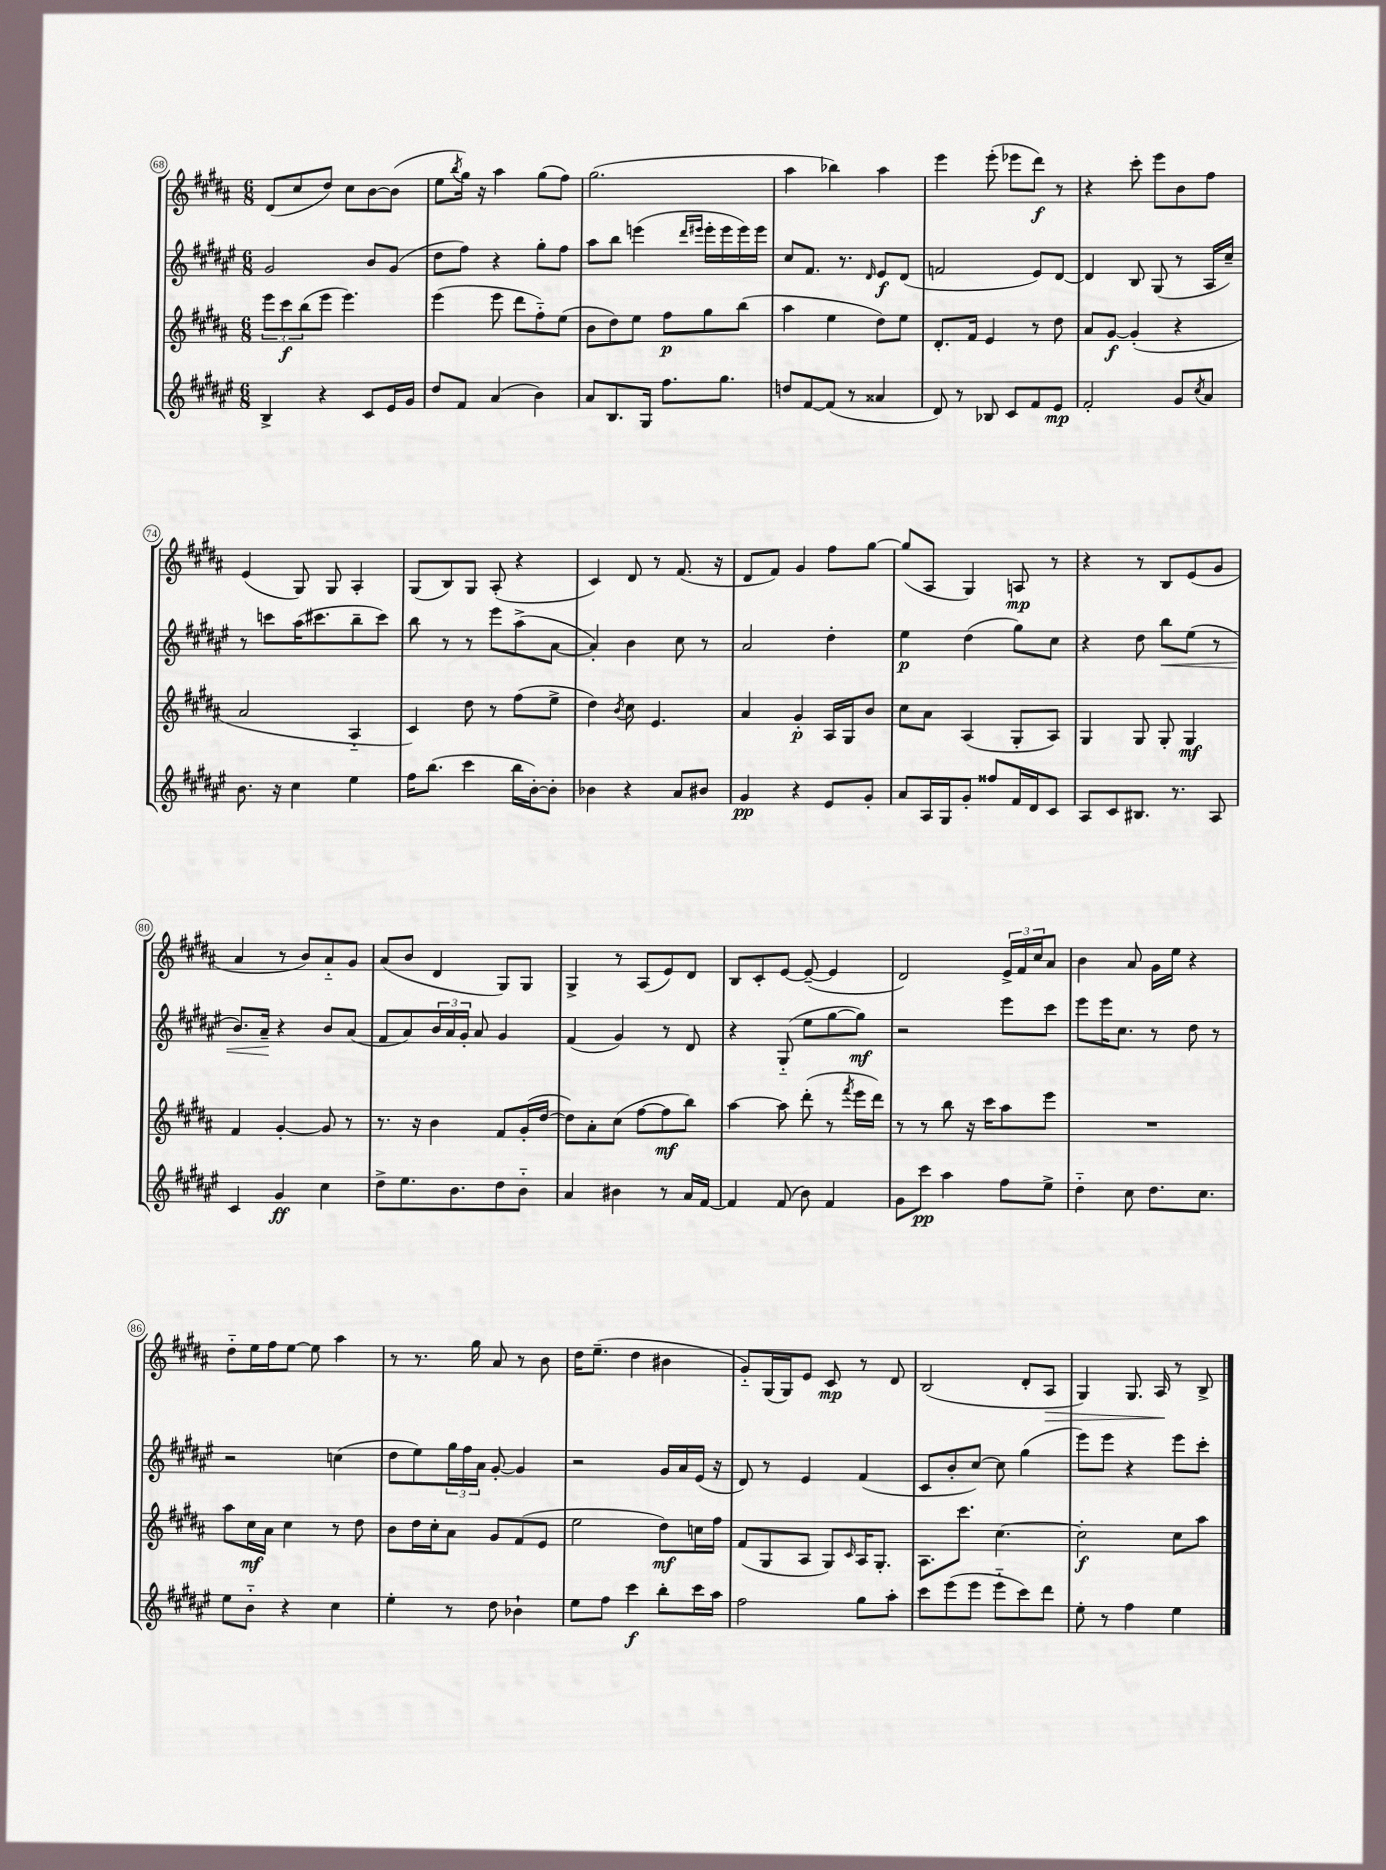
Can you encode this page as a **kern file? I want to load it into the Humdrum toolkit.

**kern	**dynam	**kern	**dynam	**kern	**dynam	**kern	**dynam
*part4	*part4	*part3	*part3	*part2	*part2	*part1	*part1
*staff4	*staff4	*staff3	*staff3	*staff2	*staff2	*staff1	*staff1
*clefG2	*	*clefG2	*	*clefG2	*	*clefG2	*
*k[f#c#g#d#a#e#]	*	*k[f#c#g#d#a#]	*	*k[f#c#g#d#a#e#]	*	*k[f#c#g#d#a#]	*
*M6/8	*	*M6/8	*	*M6/8	*	*M6/8	*
=68	=68	=68	=68	=68	=68	=68	=68
4B^/	.	12eee\L	.	2g#/	.	(8d#/L	.
.	.	12ccc#\	f	.	.	.	.
.	.	.	.	.	.	8cc#/	.
.	.	(12bb\	.	.	.	.	.
4r	.	8eee\J	.	.	.	8dd#/J)	.
.	.	4.eee\)	.	.	.	8cc#\L	.
8c#/L	.	.	.	8b/L	.	[8b\	.
16e#/L	.	.	.	(8g#/J	.	(8b\J]	.
16g#/JJ	.	.	.	.	.	.	.
=69	=69	=69	=69	=69	=69	=69	=69
8dd#/L	.	(4eee\	.	8dd#\L	.	8ee\L	.
.	.	.	.	.	.	8qbb/	.
8f#/J	.	.	.	8ff#\J)	.	16gg#\Jk)	.
.	.	.	.	.	.	16r	.
(4a#/	.	8eee\	.	4r	.	4aa#\	.
.	.	8ddd#\L	.	.	.	.	.
4b\)	.	8ff#\)	.	8gg#'\L	.	(8gg#\L	.
.	.	(8ee\J	.	8ff#\J	.	8ff#\J)	.
=70	=70	=70	=70	=70	=70	=70	=70
8a#/L	.	8b\L	.	8aa#\L	.	(2.gg#\	.
8.B/	.	8dd#\)	.	8bb\J	.	.	.
.	.	8ee\J	.	(4eeen\	.	.	.
16G#/Jk	.	.	.	.	.	.	.
8.ff#\L	.	8ff#\L	p	.	.	.	.
.	.	.	.	16qqddd#/LL	.	.	.
.	.	.	.	16qqeee#X/JJ	.	.	.
.	.	8gg#\	.	16eee#'\LL	.	.	.
8.gg#\J	.	.	.	16eee#\	.	.	.
.	.	(8bb\J	.	16eee#\)	.	.	.
.	.	.	.	16eee#\JJ	.	.	.
=71	=71	=71	=71	=71	=71	=71	=71
8ddn/L	.	4aa#\	.	8cc#/L	.	4aa#\	.
[8f#/	.	.	.	8.f#/J	.	.	.
(8f#/J]	.	4ee\	.	.	.	4bb-X\)	.
.	.	.	.	8.r	.	.	.
8r	.	.	.	.	.	.	.
.	.	.	.	16qqd#/	.	.	.
4a##X/	.	8dd#\L)	.	8e#/L	f	4aa#\	.
.	.	8ee\J	.	(8d#/J	.	.	.
=72	=72	=72	=72	=72	=72	=72	=72
8d#/)	.	8.d#'/L	.	2fn/	.	4eee\	.
8r	.	.	.	.	.	.	.
.	.	16f#/Jk	.	.	.	.	.
8B-X/	.	4e/	.	.	.	(8eee'\	.
8c#/L	.	.	.	.	.	8eee-X\L	.
8f#/	.	8r	.	8e#/L)	.	8ddd#\J)	f
8e#/J	mp	8dd#\	.	[8d#/J	.	8r	.
=73	=73	=73	=73	=73	=73	=73	=73
2f#'/	.	8a#/L	.	4d#/]	.	4r	.
.	.	[8g#/J	f	.	.	.	.
.	.	(4g#'/]	.	8B/	.	8ccc#'\	.
.	.	.	.	(8G#/	.	8eee\L	.
8g#/L	.	4r	.	8r	.	8b\	.
8qcc#/	.	.	.	.	.	.	.
8a#/J	.	.	.	16A#/LL	.	8ff#\J	.
.	.	.	.	16cc#~/JJ)	.	.	.
!!LO:LB:g=z
=74	=74	=74	=74	=74	=74	=74	=74
8.b\	.	2a#/	.	8r	.	(4e/	.
.	.	.	.	8cccn\L	.	.	.
16r	.	.	.	.	.	.	.
4cc#\	.	.	.	(16aa#\K	.	8G#/)	.
.	.	.	.	8.ccc#X\	.	.	.
.	.	.	.	.	.	8G#/	.
4ee#\	.	4A#/	.	8bb~\	.	4A#'/	.
.	.	.	.	8ccc#\J)	.	.	.
=75	=75	=75	=75	=75	=75	=75	=75
16ff#\KL	.	4c#/)	.	8bb\	.	(8G#/L	.
(8.bb\J	.	.	.	.	.	.	.
.	.	.	.	8r	.	8B/)	.
4ccc#\	.	8dd#\	.	8r	.	8G#/J	.
.	.	8r	.	8eee#\L	.	(8A#'/	.
16bb\LL	.	(8ff#\L	.	(8aa#^\	.	4r	.
[16b'\J)	.	.	.	.	.	.	.
8b'\J]	.	8ee^\J	.	[8a#\J	.	.	.
=76	=76	=76	=76	=76	=76	=76	=76
4b-X\	.	4dd#\)	.	4a#'/])	.	4c#/)	.
.	.	8qb/	.	.	.	.	.
4r	.	8cc#\	.	4b\	.	8d#/	.
.	.	4.e/	.	.	.	8r	.
8a#/L	.	.	.	8cc#\	.	(8.f#/	.
8b#X/J	.	.	.	8r	.	.	.
.	.	.	.	.	.	16r	.
=77	=77	=77	=77	=77	=77	=77	=77
4g#/	pp	4a#/	.	2a#/	.	8d#/L	.
.	.	.	.	.	.	8f#/J)	.
4r	.	4g#'/	p	.	.	4g#/	.
8e#/L	.	16A#/LL	.	4dd#'\	.	8ff#\L	.
.	.	16G#/J	.	.	.	.	.
8g#'/J	.	8b/J	.	.	.	[8gg#\J	.
=78	=78	=78	=78	=78	=78	=78	=78
8a#/L	.	8cc#\L	.	4ee#\	p	(8gg#/L]	.
16A#/L	.	8a#\J	.	.	.	8A#/J	.
16G#/J	.	.	.	.	.	.	.
8g#'/J	.	(4A#/	.	(4dd#\	.	4G#/)	.
8ff##X/L	.	.	.	.	.	.	.
16f#/L	.	8G#'/L	.	8gg#\L)	.	8An/	mp
16d#/J	.	.	.	.	.	.	.
8c#/J	.	8A#/J)	.	8cc#\J	.	8r	.
=79	=79	=79	=79	=79	=79	=79	=79
8A#/L	.	4G#/	.	4r	.	4r	.
8c#/	.	.	.	.	.	.	.
8.B#X/J	.	8G#/	.	8dd#\	.	8r	.
!	!	!	!	!	!LO:HP:b	!	!
.	.	8G#'/	.	8bb\L	<	8B/L	.
8.r	.	.	.	.	.	.	.
.	.	4G#/	mf	(8ee#\J	.	(8e/	.
8A#/	.	.	.	8r	.	8g#/J	.
!!LO:LB:g=z
=80	=80	=80	=80	=80	=80	=80	=80
4c#/	.	4f#/	.	8.b/L)	.	4a#/	.
.	.	.	.	16a#~/Jk	.	.	.
4g#/	ff	[4g#'/	.	4r	[	8r	.
.	.	.	.	.	.	8b/L)	.
4cc#\	.	8g#/]	.	8b/L	.	8a#/	.
.	.	8r	.	(8a#/J	.	8g#/J	.
=81	=81	=81	=81	=81	=81	=81	=81
8dd#^\L	.	8.r	.	8f#/L	.	(8a#/L	.
8.ee#\	.	.	.	8a#/)	.	8b/J	.
.	.	16r	.	.	.	.	.
.	.	4b\	.	24b/L	.	4d#/	.
.	.	.	.	24a#/	.	.	.
8.b\	.	.	.	.	.	.	.
.	.	.	.	24g#'/JJ	.	.	.
.	.	.	.	8a#/	.	.	.
8dd#\	.	8f#/L	.	4g#/	.	8G#/L)	.
8b\J	.	(16g#'/L	.	.	.	8G#/J	.
.	.	[16dd#/JJ	.	.	.	.	.
=82	=82	=82	=82	=82	=82	=82	=82
4a#/	.	8dd#\L])	.	(4f#/	.	4G#^/	.
.	.	8a#'\	.	.	.	.	.
4b#X\	.	(8cc#\J	.	4g#/)	.	8r	.
.	.	[8ff#\L	.	.	.	(8A#/L	.
8r	.	8ff#\]	mf	8r	.	8e/)	.
16a#/LL	.	8bb\J)	.	8d#/	.	8d#/J	.
[16f#/JJ	.	.	.	.	.	.	.
=83	=83	=83	=83	=83	=83	=83	=83
4f#/]	.	[4aa#\	.	4r	.	8B/L	.
.	.	.	.	.	.	8c#'/	.
(8f#/	.	8aa#\]	.	(8G#/	.	[8e/J	.
8b\)	.	(8ddd#'\	.	8ee#\L	.	(8e~/_	.
4f#/	.	8r	.	[8gg#\	.	4e/]	.
.	.	8qfff#/	.	.	.	.	.
.	.	16eee\LL	.	8gg#\J])	mf	.	.
.	.	16ddd#\JJ)	.	.	.	.	.
=84	=84	=84	=84	=84	=84	=84	=84
8g#\L	.	8r	.	2r	.	2d#/)	.
8ccc#\J	pp	8r	.	.	.	.	.
4aa#\	.	8bb\	.	.	.	.	.
.	.	16r	.	.	.	.	.
.	.	16ccc#\KL	.	.	.	.	.
8ff#\L	.	8aa#\	.	8eee#\L	.	24e^/LL	.
.	.	.	.	.	.	24f#/	.
.	.	.	.	.	.	24cc#/J	.
8ee#^\J	.	8eee\J	.	8ccc#\J	.	8a#/J	.
=85	=85	=85	=85	=85	=85	=85	=85
4dd#\	.	2.r	.	8eee#\L	.	4b\	.
.	.	.	.	16eee#\K	.	.	.
.	.	.	.	8.cc#\J	.	.	.
8cc#\	.	.	.	.	.	8a#/	.
8.dd#\L	.	.	.	8r	.	16g#\LL	.
.	.	.	.	.	.	16ee\JJ	.
.	.	.	.	8dd#\	.	4r	.
8.cc#\J	.	.	.	.	.	.	.
.	.	.	.	8r	.	.	.
!!LO:LB:g=z
=86	=86	=86	=86	=86	=86	=86	=86
8ee#\L	.	8aa#\L	.	2r	.	8dd#\L	.
8b\J	.	16cc#\L	mf	.	.	16ee\L	.
.	.	16a#\JJ	.	.	.	16ff#\J	.
4r	.	4cc#\	.	.	.	[8ee\J	.
.	.	.	.	.	.	8ee\]	.
4cc#\	.	8r	.	(4ccn\	.	4aa#\	.
.	.	8dd#\	.	.	.	.	.
=87	=87	=87	=87	=87	=87	=87	=87
4ee#'\	.	8b\L	.	8dd#\L	.	8r	.
.	.	16dd#\L	.	8ee#\)	.	8.r	.
.	.	16cc#'\J	.	.	.	.	.
8r	.	8a#\J	.	24gg#\L	.	.	.
.	.	.	.	24ff#\	.	.	.
.	.	.	.	.	.	16gg#\	.
.	.	.	.	24a#\JJ	.	.	.
8dd#\	.	8g#/L	.	[8g#'/	.	8a#/	.
4b-X`\	.	(8f#/	.	4g#/]	.	8r	.
.	.	8e/J	.	.	.	8b\	.
=88	=88	=88	=88	=88	=88	=88	=88
8ee#\L	.	2ee\	.	2r	.	16dd#\KL	.
.	.	.	.	.	.	(8.ee~\J	.
8ff#\J	.	.	.	.	.	.	.
4ccc#\	f	.	.	.	.	4dd#\	.
8bb'\L	.	8dd#\L)	mf	16g#/LL	.	4b#X\	.
.	.	.	.	16a#/	.	.	.
16ccc#\L	.	16ccn\L	.	(16e#/JJ	.	.	.
16aa#\JJ	.	16ff#\JJ	.	16r	.	.	.
=89	=89	=89	=89	=89	=89	=89	=89
2ff#\	.	(8f#/L	.	8d#/)	.	8g#/L)	.
.	.	8G#/	.	8r	.	(16G#/L	.
.	.	.	.	.	.	16G#/J)	.
.	.	8A#/J	.	4e#/	.	8e/J	.
.	.	8G#/L)	.	.	.	8c#/	mp
.	.	16qqc#/	.	.	.	.	.
8gg#\L	.	16A#/K	.	(4f#/	.	8r	.
.	.	8.G#'/J	.	.	.	.	.
8aa#'\J	.	.	.	.	.	8d#/	.
=90	=90	=90	=90	=90	=90	=90	=90
8ccc#\L	.	8.A#\L	.	8c#/L	.	(2B/	.
(8eee#\	.	.	.	8b'/	.	.	.
.	.	8.ccc#\J	.	.	.	.	.
8eee#\J	.	.	.	[8cc#/J)	.	.	.
8eee#\L	.	[4.cc#\	.	8cc#\]	.	.	.
8ccc#\)	.	.	.	(4gg#\	.	8d#'/L	.
!	!	!	!	!	!	!	!LO:HP:b
8ddd#\J	.	.	.	.	.	8A#/J	>
=91	=91	=91	=91	=91	=91	=91	=91
8ee#'\	.	2cc#'\]	f	8eee#\L)	.	4G#/)	.
8r	.	.	.	8eee#\J	.	.	.
4ff#\	.	.	.	4r	.	8.G#/	.
.	.	.	.	.	.	16A#/	.
4ee#\	.	8cc#\L	.	8eee#\L	.	8r	]
.	.	8aa#\J	.	8ccc#'\J	.	8B^/	.
==	==	==	==	==	==	==	==
*-	*-	*-	*-	*-	*-	*-	*-
